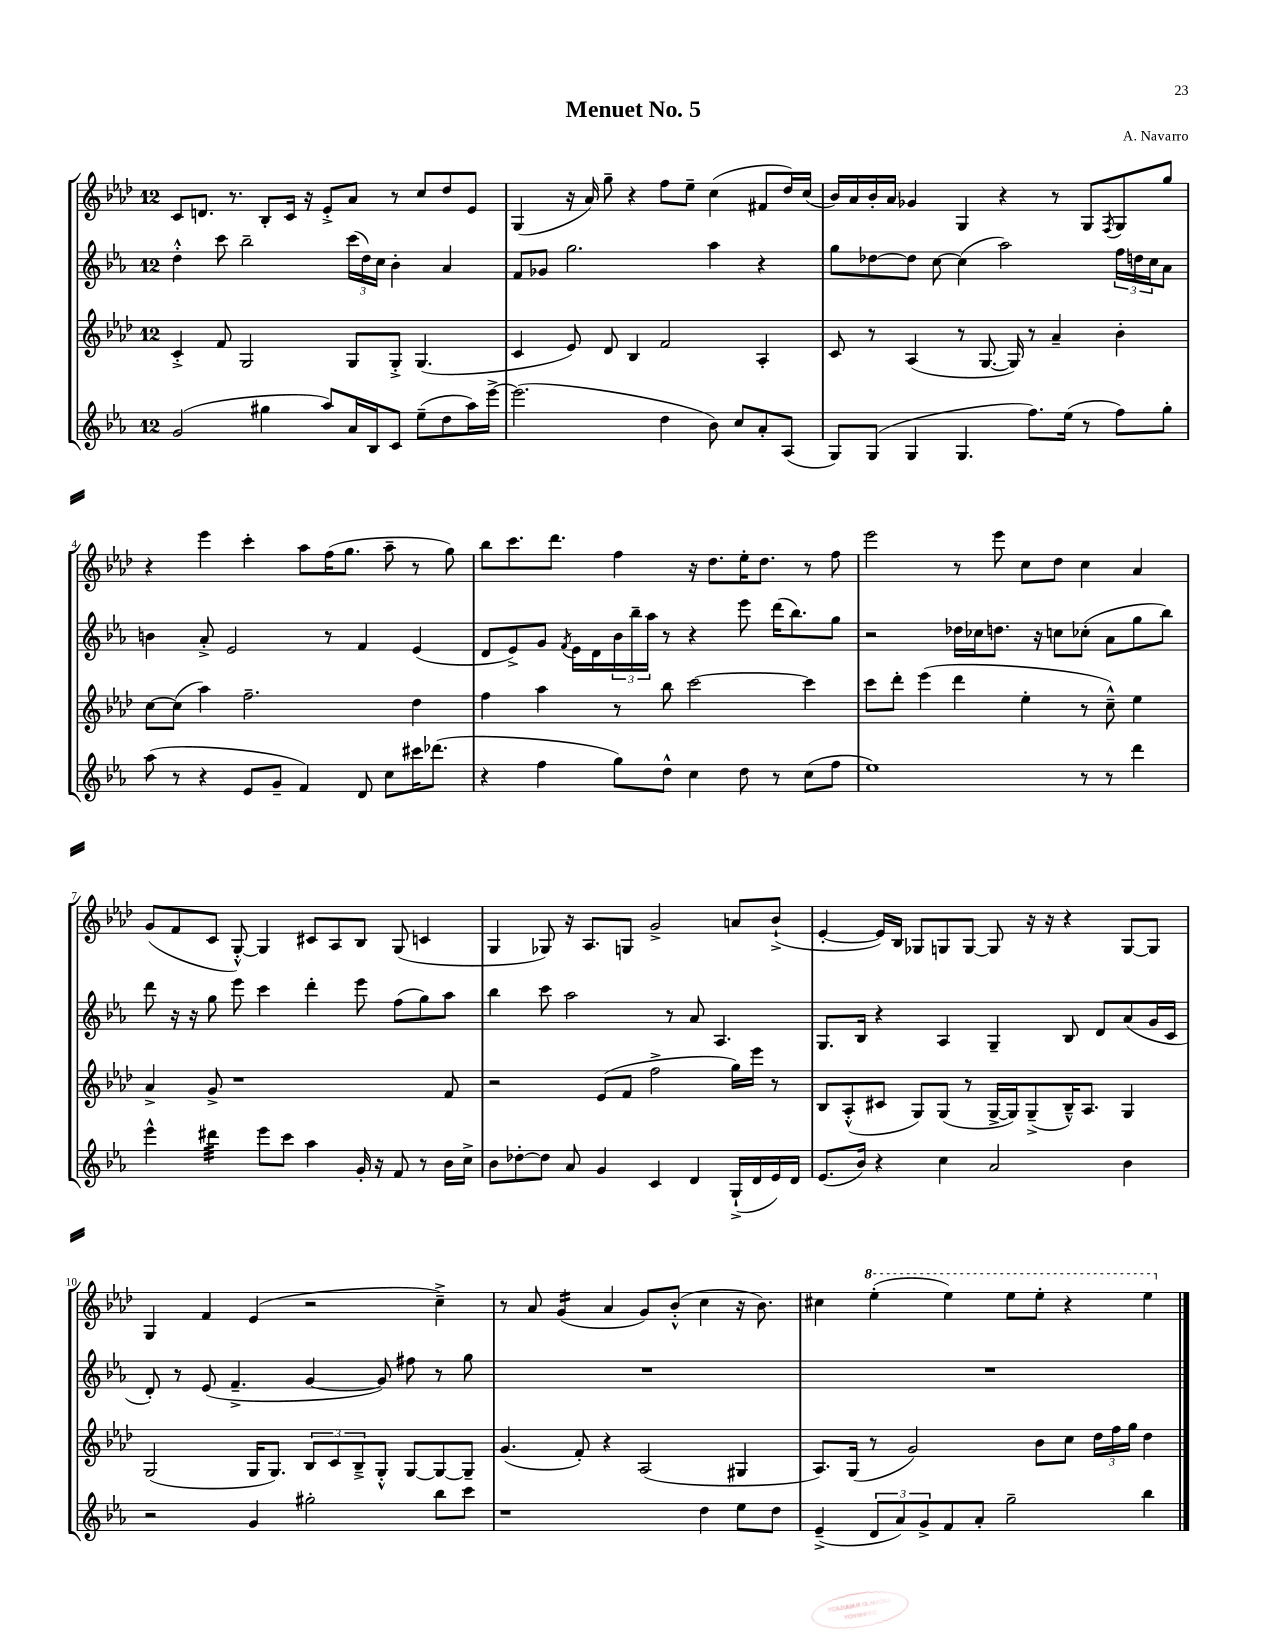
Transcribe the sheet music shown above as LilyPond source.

\header { title = "Menuet No. 5" composer = "A. Navarro" }
<<
\new StaffGroup <<
\new Staff = "s0" {
    \clef treble \key aes \major \once \override Staff.TimeSignature.style = #'single-digit \time 12/8
    c'8 d'8. r8. bes8-. c'16 r16 ees'8-.-> aes'8 r8 c''8 des''8 ees'8 |
    g4( r16 aes'16) g''8-- r4 f''8 ees''8-- c''4( fis'8 des''16) c''16( |
    bes'16) aes'16 bes'16-. aes'16 ges'4 g4 r4 r8 g8 \acciaccatura { f8 } g8 g''8 |
    r4 ees'''4 c'''4-. aes''8 f''16( g''8. aes''8-- r8 g''8) |
    bes''8 c'''8. des'''8. f''4 r16 des''8. ees''16-. des''8. r8 f''8 |
    ees'''2 r8 ees'''8 c''8 des''8 c''4 aes'4 |
    g'8( f'8 c'8 g8~-.-^) g4 cis'8 aes8 bes8 g8( c'4 |
    g4 ges8) r16 aes8. g8 g'2-> a'8 bes'8-!->( |
    ees'4~-. ees'16) bes16 ges8 g8 g8~ g8 r16 r16 r4 g8~ g8 |
    g4 f'4 ees'4( r2 c''4--->) |
    r8 aes'8 g'4:16( aes'4 g'8) bes'8-.-^( c''4 r16 bes'8.) |
    cis''4 \ottava #1 ees'''4-.( ees'''4) ees'''8 ees'''8-. r4 ees'''4 \ottava #0 \bar "|." |
}
\new Staff = "s1" {
    \clef treble \key ees \major \once \override Staff.TimeSignature.style = #'single-digit \time 12/8
    d''4-.-^ c'''8 bes''2-- \tuplet 3/2 { c'''16( d''16) c''16 } bes'4-. aes'4 |
    f'8 ges'8 g''2. aes''4 r4 |
    g''8 des''8~ des''8 c''8~ c''4( aes''2) \tuplet 3/2 { f''16 d''16 c''16 } aes'8 |
    b'4 aes'8-.-> ees'2 r8 f'4 ees'4( |
    d'8 ees'8->) g'8 \acciaccatura { f'8 } ees'16 d'16 \tuplet 3/2 { bes'16 bes''16-- aes''16 } r8 r4 ees'''8 d'''16( bes''8.) g''8 |
    r2 des''16 ces''16 d''8. r16 c''8 ces''8-.( aes'8 g''8 bes''8) |
    d'''8 r16 r16 g''8 ees'''8 c'''4 d'''4-. ees'''8 f''8( g''8) aes''8 |
    bes''4 c'''8 aes''2 r8 aes'8 aes4. |
    g8. bes16 r4 aes4 g4-- bes8 d'8 aes'8( g'16 c'16 |
    d'8-.) r8 ees'8( f'4.---> g'4~ g'8) fis''8 r8 g''8 |
    R1. |
    R1. \bar "|." |
}
\new Staff = "s2" {
    \clef treble \key aes \major \once \override Staff.TimeSignature.style = #'single-digit \time 12/8
    c'4-.-> f'8 g2 g8 g8-.-> g4.( |
    c'4 ees'8) des'8 bes4 f'2 aes4-. |
    c'8 r8 aes4( r8 g8.~ g16) r8 aes'4-- bes'4-. |
    c''8~ c''8( aes''4) f''2.-- des''4 |
    f''4 aes''4 r8 bes''8 c'''2~ c'''4 |
    c'''8 des'''8-. ees'''4( des'''4 ees''4-. r8 c''8---^) ees''4 |
    aes'4-> g'8-> r1 f'8 |
    r2 ees'8( f'8 f''2-> g''16) ees'''16 r8 |
    bes8 aes8-.-^( cis'8 g8) g8( r8 g16~-> g16) g8--->( bes16---^) aes8. g4 |
    g2( g16 g8.) \tuplet 3/2 { bes8 c'8 bes8---> } g8-.-^ g8~ g8~ g8-- |
    g'4.( f'8-.) r4 aes2( gis4 |
    aes8.) g16( r8 g'2) bes'8 c''8 \tuplet 3/2 { des''16 f''16 g''16 } des''4 \bar "|." |
}
\new Staff = "s3" {
    \clef treble \key ees \major \once \override Staff.TimeSignature.style = #'single-digit \time 12/8
    g'2( gis''4 aes''8) aes'16 bes16 c'8 ees''8--( d''8 aes''16) ees'''16~-> |
    ees'''2.( d''4 bes'8) c''8 aes'8-. aes8( |
    g8) g8( g4 g4. f''8.) ees''16( r8 f''8) g''8-. |
    aes''8( r8 r4 ees'8 g'8-- f'4) d'8 c''8 cis'''16 des'''8.( |
    r4 f''4 g''8) d''8-^ c''4 d''8 r8 c''8( f''8 |
    ees''1) r8 r8 d'''4 |
    ees'''4-^ dis'''4:32 ees'''8 c'''8 aes''4 g'16-. r16 f'8 r8 bes'16 c''16-> |
    bes'8 des''8~-. des''8 aes'8 g'4 c'4 d'4 g16-!->( d'16 ees'16) d'16 |
    ees'8.( bes'16) r4 c''4 aes'2 bes'4 |
    r2 g'4 gis''2-. bes''8 c'''8 |
    r1 d''4 ees''8 d''8 |
    ees'4--->( \tuplet 3/2 { d'8 aes'8) g'8-> } f'8 aes'8-. g''2-- bes''4 \bar "|." |
}
>>
>>
